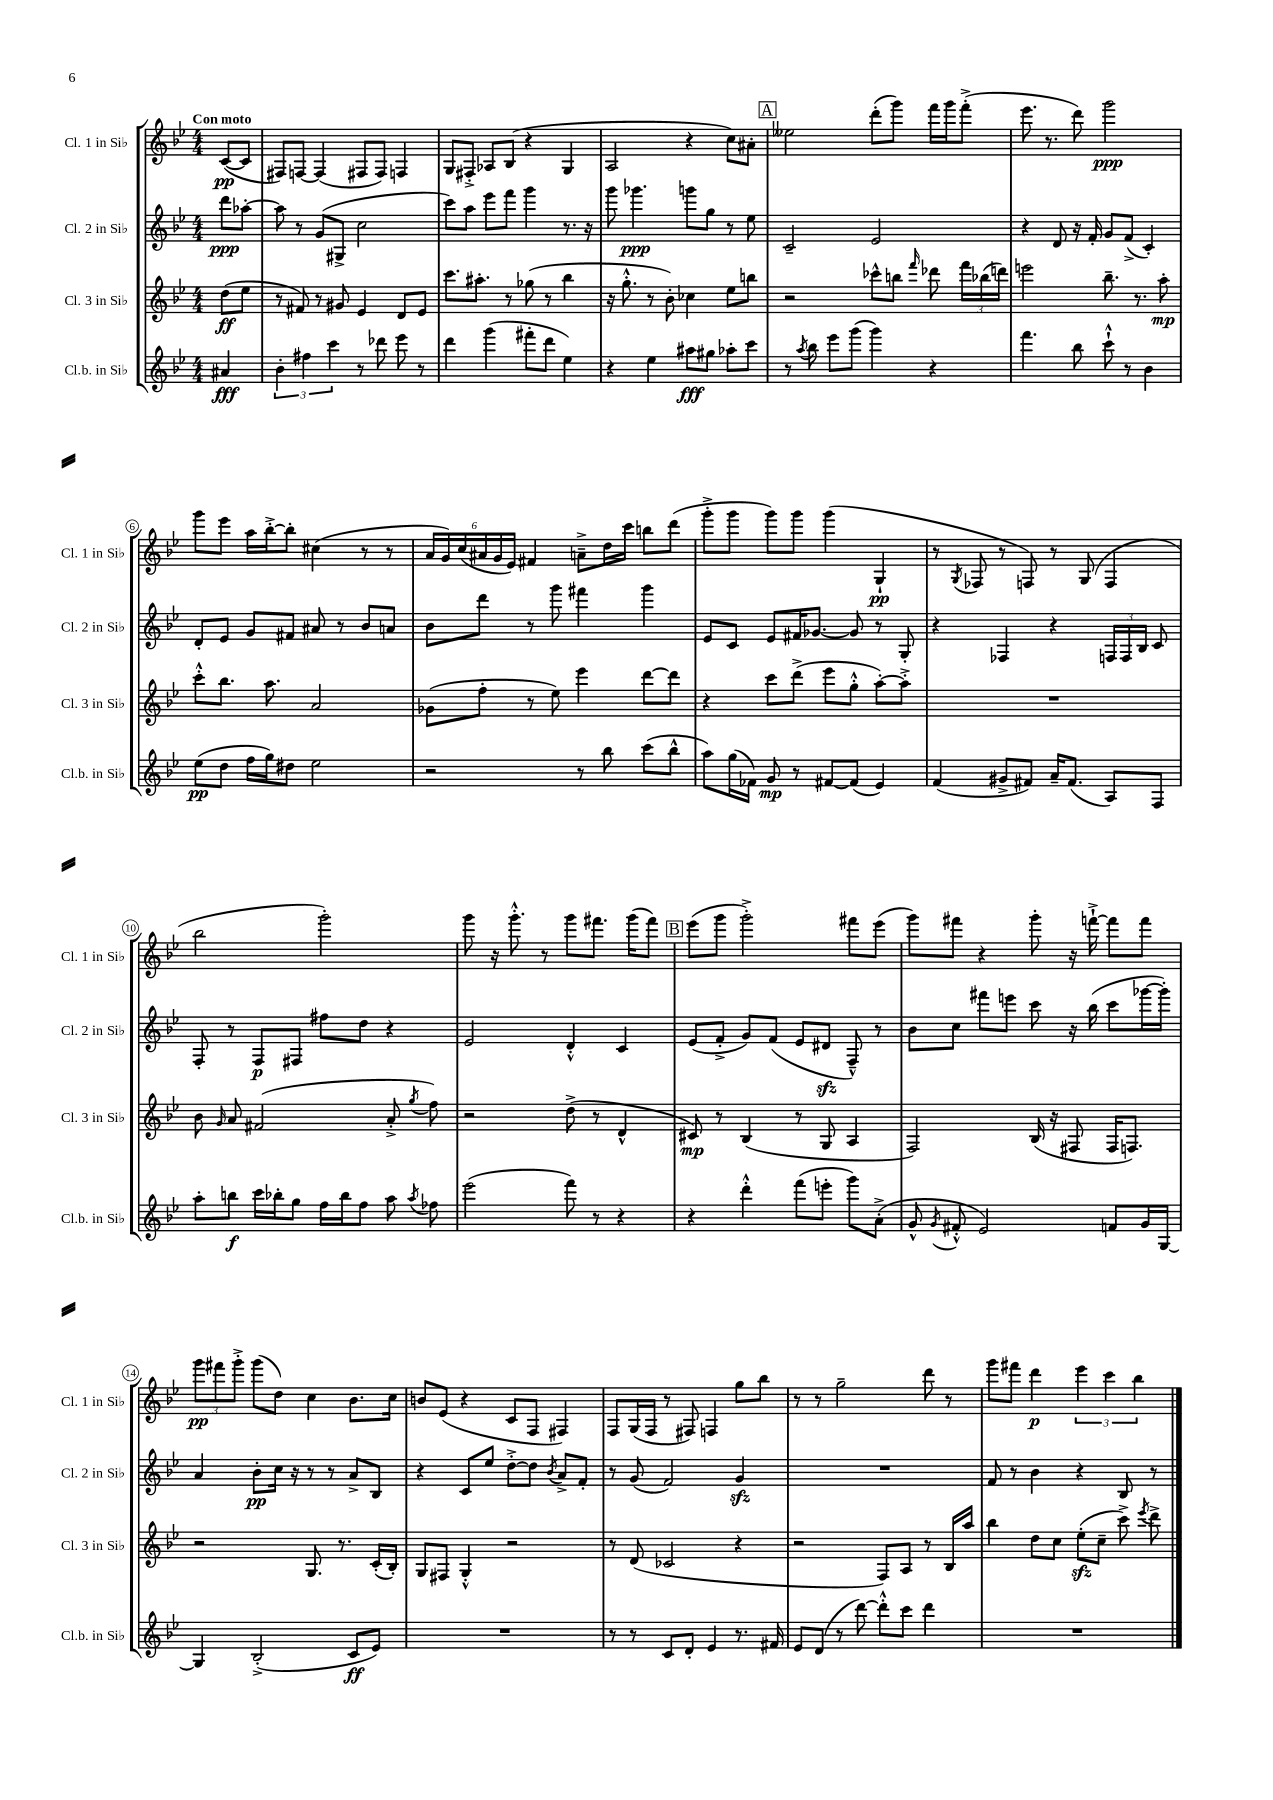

**kern	**kern	**kern	**kern
*staff4	*staff3	*staff2	*staff1
*clefG2	*clefG2	*clefG2	*clefG2
*k[b-e-]	*k[b-e-]	*k[b-e-]	*k[b-e-]
*M4/4	*M4/4	*M4/4	*M4/4
4a#	(8dd	8ddd	([8c
.	8ee-	[8aa-'	8c]
=	=	=	=
6b-'	8r	8aa-]	8F#)
.	8f#)	8r	[8F
6ff#	.	.	.
.	8r	(8g	(4F]
6ccc	.	.	.
.	8g#	8G#^	.
8r	4e-	2cc	8F#
8ddd-	.	.	8F#)
8eee-	8d	.	4F
8r	8e-	.	.
=	=	=	=
4ddd	8.ccc	8ccc)	8G
.	.	8aa	8F#'^
.	8.aa#'	.	.
(4ggg	.	8eee-	8A-
.	8r	8fff	(8B-
8fff#'	(8gg-	4ggg	4r
8ddd	8r	.	.
4ee-)	4bb-	8.r	4G
.	.	16r	.
=	=	=	=
4r	16r	8ggg	2A
.	8.gg'^^	.	.
.	.	4.ggg-	.
4ee-	8r	.	.
.	8b-')	.	.
8aa#	4cc-	8ggg	4r
8gg#	.	8gg	.
8aa-'	8ee-	8r	8cc)
8ccc	8bb	8ee-	8a#'
=	=	=	=
8r	2r	2c~	2ee--
8qaa	.	.	.
8bb-	.	.	.
8eee-	.	.	.
(8ggg	.	.	.
4ggg)	8ccc-^^	2e-	(8ddd'
.	8bb	.	8ggg)
.	16qqfff	.	.
4r	8ddd-	.	16fff
.	.	.	16ggg
.	24fff	.	(8fff'^
.	(24bb-	.	.
.	24ddd)	.	.
=	=	=	=
4.fff	2eee	4r	8.eee-
.	.	.	8.r
.	.	8d	.
8bb-	.	16r	8ddd)
.	.	16f'	.
8ccc`^^	8.bb-~	8g	2ggg
8r	.	(8f^	.
.	8.r	.	.
4b-	.	4c')	.
.	8aa'	.	.
=	=	=	=
(8ee-	8ccc'^^	8d'	8ggg
8dd	8.bb-	8e-	8eee-
16ff	.	8g	16aa
16gg)	8.aa	.	[16bb-'^
8dd#	.	8f#	8bb-']
2ee-	2a	8a#	(4cc#
.	.	8r	.
.	.	8b-	8r
.	.	8a	8r
=	=	=	=
2r	(8g-	8b-	24a
.	.	.	24g)
.	.	.	(24cc
.	8ff'	8ddd	24a#
.	.	.	24g
.	.	.	24e-)
.	8r	8r	4f#
.	8ee-)	8ggg	.
8r	4eee-	4fff#	8a~^
8bb-	.	.	16dd
.	.	.	16ccc
(8ccc	[8ddd	4ggg	8bb
8bb-^^	8ddd]	.	(8ddd
=	=	=	=
8aa)	4r	8e-	8ggg'^
(16gg	.	8c	8ggg
16f-)	.	.	.
8g	8ccc	8e-	8ggg)
8r	(8ddd^	16f#	8ggg
.	.	[8.g-	.
[8f#	8eee-	.	(4ggg
(8f#]	8gg'^^	8g-]	.
4e-)	[8aa')	8r	4G`
.	8aa'^]	8G'	.
=	=	=	=
(4f	1r	4r	8r
.	.	.	8qG
.	.	.	8F-
8g#^	.	4F-	8r
8f#)	.	.	8F)
16a~	.	4r	8r
(8.f#	.	.	.
.	.	.	(8G
8A)	.	24F	4F
.	.	24F	.
.	.	24B-	.
8F	.	8c	.
=	=	=	=
8aa'	8b-	8F'	2bb-
.	16qqg	.	.
8bb	8a	8r	.
16ccc	(2f#	8F	.
16bb-'	.	.	.
8gg	.	8F#	.
16ff	.	8ff#	2ggg')
16bb-	.	.	.
8ff	.	8dd	.
8aa	8a'^	4r	.
8qaa	8qgg	.	.
8ff-	8ff)	.	.
=	=	=	=
(2eee-	2r	2e-	8ggg
.	.	.	16r
.	.	.	8.ggg'^^
.	.	.	8r
8fff)	(8dd^	4d'^^	8ggg
8r	8r	.	8.fff#
4r	4d^^	4c	.
.	.	.	(16ggg
.	.	.	8fff#)
=	=	=	=
4r	8c#)	(8e-	(8eee-
.	8r	8f'^	8ggg
4ddd'^^	(4B-	8g)	2ggg'^)
.	.	(8f	.
(8fff	8r	8e-	.
8eee'	8G	8d#	.
8ggg)	4A	8F~^^)	8fff#
(8a'^	.	8r	(8eee-
=	=	=	=
8g^^	2F)	8b-	8ggg)
8qg	.	.	.
8f#'^^	.	8cc	8fff#
2e-)	.	8fff#	4r
.	.	8eee	.
.	(16B-	8ccc	8ggg'
.	16r	.	.
.	8F#	16r	16r
.	.	(16bb-	[16fff`^
8f	16F#	8ccc	8fff]
.	8.F)	.	.
16g	.	[16ggg-	8fff
[16G	.	16ggg-'])	.
=	=	=	=
4G]	2r	4a	12ggg
.	.	.	12fff#
.	.	.	12ggg'^
(2B-'^	.	8b-'	(8ggg
.	.	16cc	8dd)
.	.	16r	.
.	8.G	8r	4cc
.	.	8r	.
.	8.r	.	.
8c	.	8a^	8.b-
8e-)	(16c'	8B-	.
.	16B-')	.	16cc
=	=	=	=
1r	8G	4r	8b
.	8F#	.	(8e-
.	4G'^^	8c	4r
.	.	8ee-	.
.	2r	[8dd'^	8c
.	.	8dd]	8F
.	.	8qb-	.
.	.	8a^	4F#)
.	.	8f'	.
=	=	=	=
8r	8r	8r	8F
8r	(8d	(8g	(16G
.	.	.	16F
8c	2c-	2f)	8r
8d'	.	.	8F#)
4e-	.	.	4F
8.r	4r	4g	8gg
.	.	.	8bb-
16f#	.	.	.
=	=	=	=
8e-	2r	1r	8r
(8d	.	.	8r
8r	.	.	2gg~
[8ddd)	.	.	.
8ddd'^^]	8F)	.	.
8ccc	8A	.	.
4ddd	8r	.	8ddd
.	16B-	.	8r
.	16aa	.	.
=	=	=	=
1r	4bb-	8f	8ggg
.	.	8r	8fff#
.	8dd	4b-	4ddd
.	8cc	.	.
.	(8ee-'	4r	6eee-
.	8cc~	.	.
.	.	.	6ccc
.	8ccc^)	8B-	.
.	.	.	6bb-
.	8qeee-	.	.
.	8ddd^	8r	.
==	==	==	==
*-	*-	*-	*-
